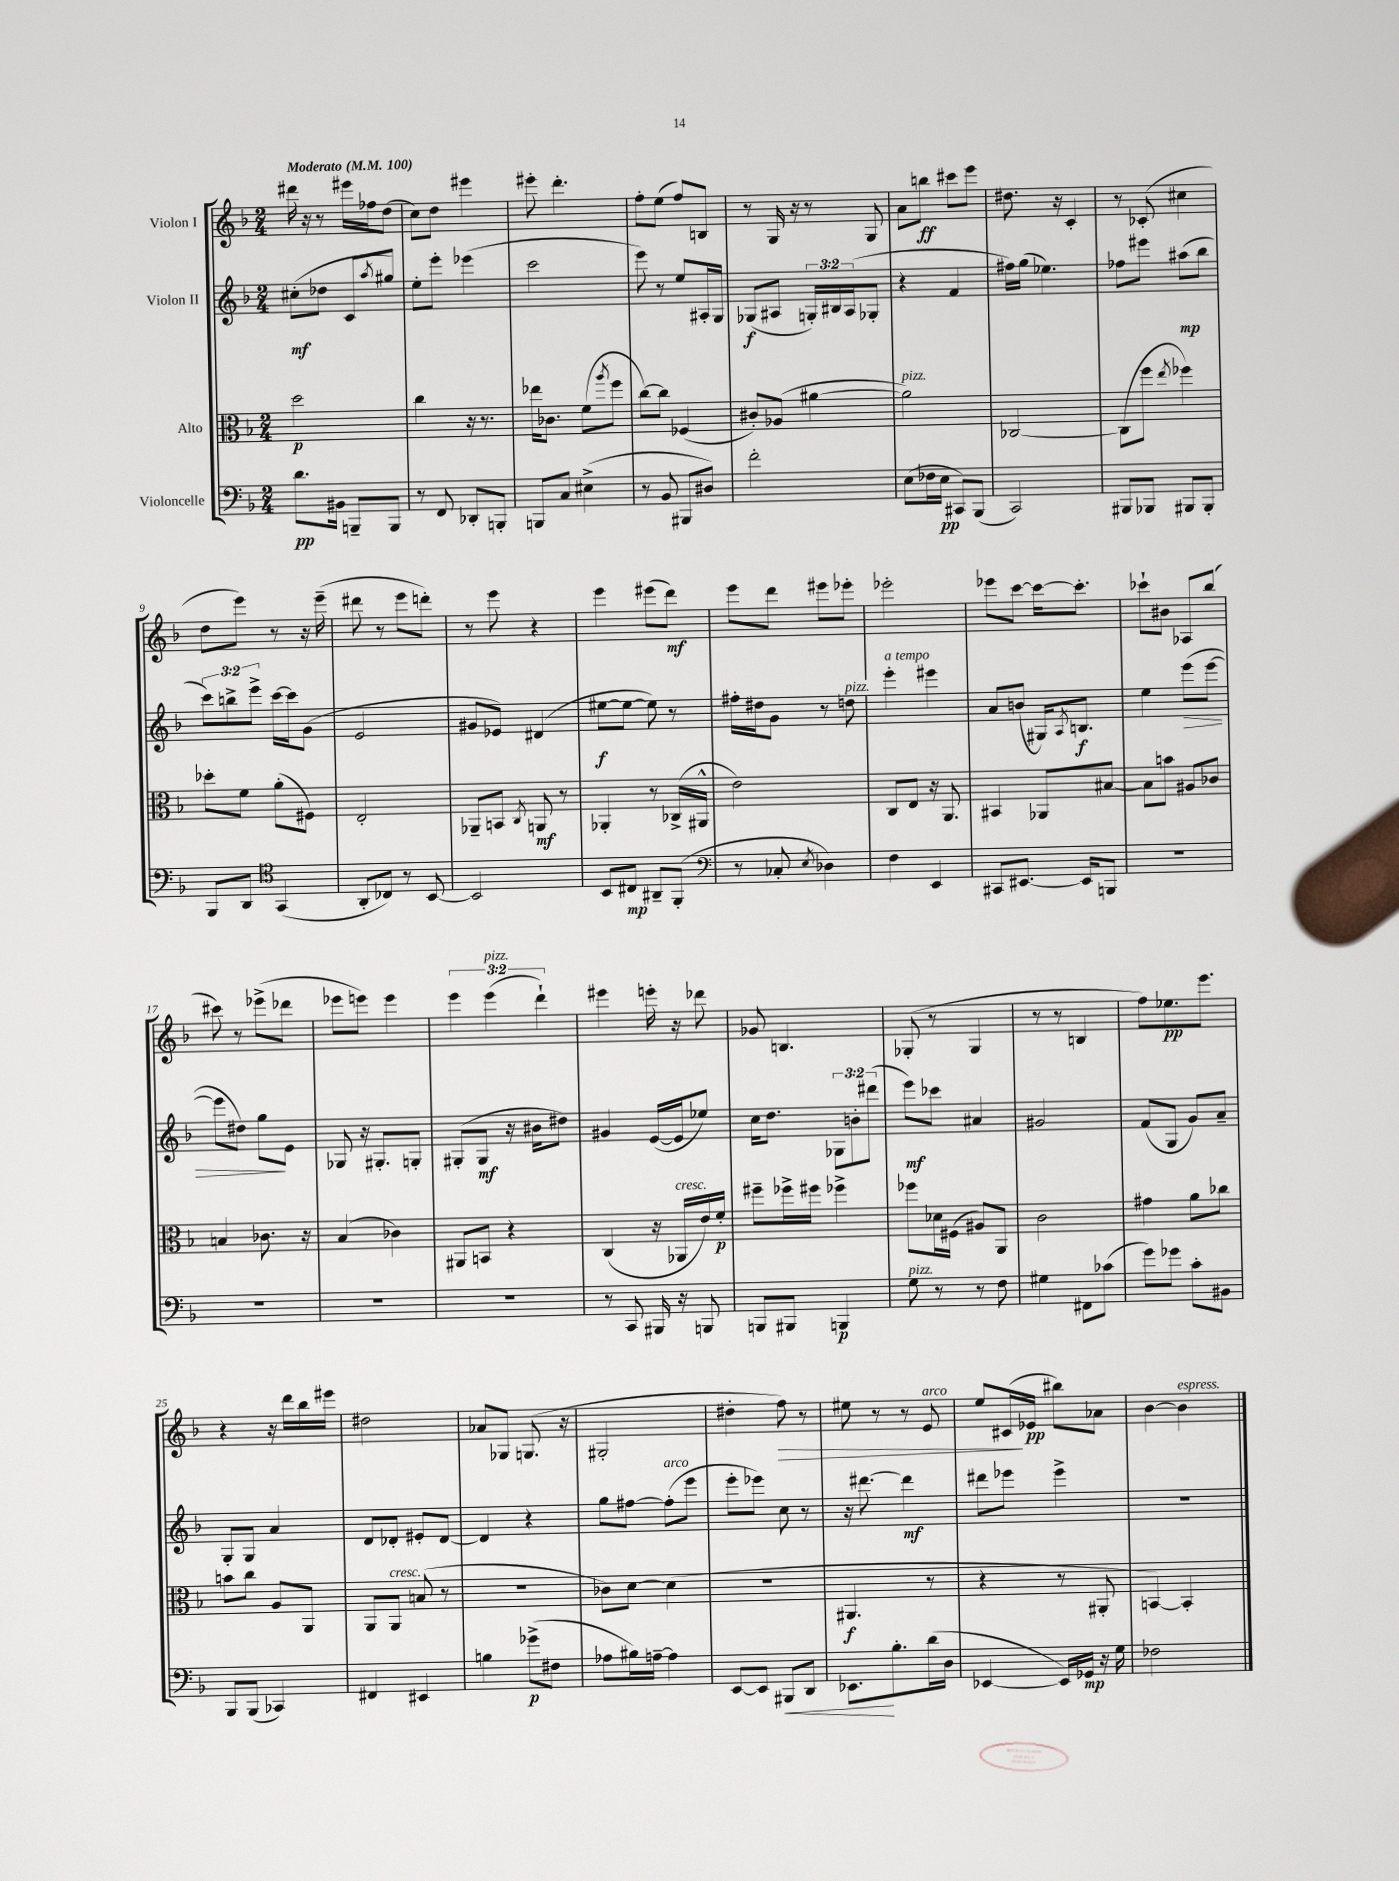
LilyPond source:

<<
\new StaffGroup <<
\new Staff = "s0" \with { instrumentName = "Violon I" } {
    \clef treble \key f \major \numericTimeSignature \time 2/4 \override Staff.TupletNumber.text = #tuplet-number::calc-fraction-text \tempo "Moderato" 4 = 100
    dis'''16 r16 r8 eis'''16 fes''16 d''8( |
    c''8) d''8 eis'''4 |
    eis'''8-. d'''4.-. |
    f''8-. e''8( f''8) b8 |
    r8 g16 r16 r8 g8 |
    a'8 b''8\ff cis'''8 e'''8 |
    dis''8. r16 c'4-. |
    r8 ces'8-.( cis''4 |
    d''8 e'''8) r8 r16 e'''16--( |
    dis'''8 r8 e'''8 d'''8-.) |
    r8 e'''8 r4 |
    e'''4 eis'''8( d'''8\mf) |
    e'''8 d'''8 eis'''8 ees'''8-. |
    ees'''2-. |
    ees'''8 c'''8~ c'''16~ c'''8.-. |
    ces'''8-! bis'8 aes8 bes''8( |
    cis'''8) r8 ees'''8->( des'''8 |
    ees'''8 e'''8) e'''4 |
    \tuplet 3/2 { e'''4 e'''4^\markup { \italic "pizz." }( d'''4-!) } |
    eis'''4 e'''16-. r16 des'''8 |
    ges'8 b4. |
    ges8-.( r8 ges4 |
    r8 r8 b4 |
    f''8) ees''8.\pp e'''8. |
    r4 r16 d'''16 bes''16 eis'''16 |
    dis''2 |
    aes'8 ges8 g8.( r16 |
    gis2-. |
    dis''4-. f''8\>) r8 |
    eis''8 r8 r8 e'8^\markup { \italic "arco" } |
    e''8 cis'16\!( ees'16\pp bis''8) aes'8 |
    bes'4~ bes'4^\markup { \italic "espress." } \bar "|." |
}
\new Staff = "s1" \with { instrumentName = "Violon II" } {
    \clef treble \key f \major \numericTimeSignature \time 2/4 \override Staff.TupletNumber.text = #tuplet-number::calc-fraction-text
    cis''8-.\mf( des''8 c'8 \acciaccatura { a''8 } gis''8) |
    e''8-. e'''8-. ees'''4( |
    c'''2 |
    e'''8) r8 e''8 ais16-. g16 |
    ges8\f( ais8 \tuplet 3/2 { g16-.) bis16 ais16( } ges8-. |
    r4 f'4 |
    fis''16) g''16( ees''4.) |
    fes''8 eis'''8 ais''8\mp( bes''8 |
    \tuplet 3/2 { c'''8) b''8-> e'''8-> } c'''16~ c'''16 g'8( |
    e'2 |
    gis'8 ees'8) dis'4( |
    eis''8~\f eis''8~ eis''8) r8 |
    fis''16-. dis''16 g'8 r8 d''8^\markup { \italic "pizz." } |
    e'''4-.^\markup { \italic "a tempo" } eis'''4 |
    a'8 b'8( gis16) \acciaccatura { a8 } b8.\f |
    e''4 e'''8\>( e'''8~ |
    e'''8 dis''8) g''8\! e'8 |
    ges8 r16 gis8.-. g8-. |
    gis8-.( gis8\mf r16 bis'16 dis''8) |
    gis'4 e'16~( e'16 ees''8) |
    c''16 d''8. \tuplet 3/2 { ges8 b'8-. dis'''8( } |
    e'''8\mf) ces'''8 ais'4 |
    gis'2 |
    f'8( g8 g'8) a'8-- |
    g8-. g8 a'4 |
    d'8 des'8-. eis'8-. des'8~ |
    des'4 r4 |
    g''8 fis''8~ fis''8-.^\markup { \italic "arco" }( e'''8 |
    e'''8-. ees'''8) c''8 r8 |
    r16 dis'''8.~ dis'''4\mf |
    dis'''8 ees'''8 ees'''4-> |
    R2 \bar "|." |
}
\new Staff = "s2" \with { instrumentName = "Alto" } {
    \clef alto \key f \major \numericTimeSignature \time 2/4
    d''2\p |
    c''4 r16 r8. |
    ees''16 ces'8. f'8( \acciaccatura { a''8 } f''8 |
    c''8~) c''8 fes4( |
    cis'8-.) aes8( ais'4~ |
    ais'2^\markup { \italic "pizz." }) |
    ces2~ |
    ces8( f''8 \acciaccatura { e''8 } fes''4) |
    des''8-. f'8 a'8-.( fis8) |
    e2-. |
    aes,8-- b,8 \acciaccatura { c8 } a,8\mf r8 |
    aes,4-. r8 ces16->( ais,16-^ |
    e'2) |
    c8 e8 r16 a,8. |
    bis,4 aes,8 bis8~ |
    bis8 b'8 ais8 ces'8 |
    b4 ces'8. r16 |
    bes4( ces'4) |
    ais,8 b,8 r4 |
    c4( r16 aes,16^\markup { \italic "cresc." } e'16) f'16-.\p |
    fis''8-- fes''16-> fis''16 fes''4-> |
    fes''8 des'16 fis16( ais8) a,8 |
    c'2 |
    gis'4 a'8 ces''8 |
    b'8 c''8 a8 a,8 |
    a,8 a,8^\markup { \italic "cresc." } b8( r8 |
    R2 |
    ces'8) d'8~ d'4( |
    r2 |
    ais,4.\f r8 |
    r4 r8 ais,8-. |
    b,4~) b,4-. \bar "|." |
}
\new Staff = "s3" \with { instrumentName = "Violoncelle" } {
    \clef bass \key f \major \numericTimeSignature \time 2/4
    d'8.\pp bis,16 b,,8-- b,,8 |
    r8 f,8 des,8-. b,,8-. |
    b,,8 c8 eis4->( |
    r8 bes,8 bis,,8 dis8) |
    f'2-. |
    e8( fes16 e16\pp cis,8) bes,,8( |
    c,2) |
    bis,,8 bes,,8 bis,,8 bis,,8-. |
    bes,,8 d,8 \clef tenor g,4( |
    a,8-. ces8) r8 bes,8~ |
    bes,2 |
    bes,8 cis8\mp ais,8-- f,8-.( |
    \clef bass r8 ces8-. \acciaccatura { e8 } des4) |
    f4 e,4 |
    cis,8 eis,8.~ eis,16 b,,8 |
    r2 |
    R2 |
    r2 |
    R2 |
    r8 c,8 bis,,16 r16 b,,8 |
    b,,8 bis,,8 b,,4\p |
    g8^\markup { \italic "pizz." } r8 r8 f8 |
    gis4 fis,8 ces'8( |
    g'8) ges'8 c'8-. bis,8 |
    bes,,8 bes,,8( ces,4) |
    fis,4 eis,4 |
    b4 ges'8->\p( fis8 |
    aes8 bis16) a16~-- a4 |
    e,8~ e,8 bis,,8\< d,8 |
    ees,8.\! bes8.-. d'16( d16 |
    ees,4~ ees,16) ges,16\mp r16 g16 |
    fes2 \bar "|." |
}
>>
>>
